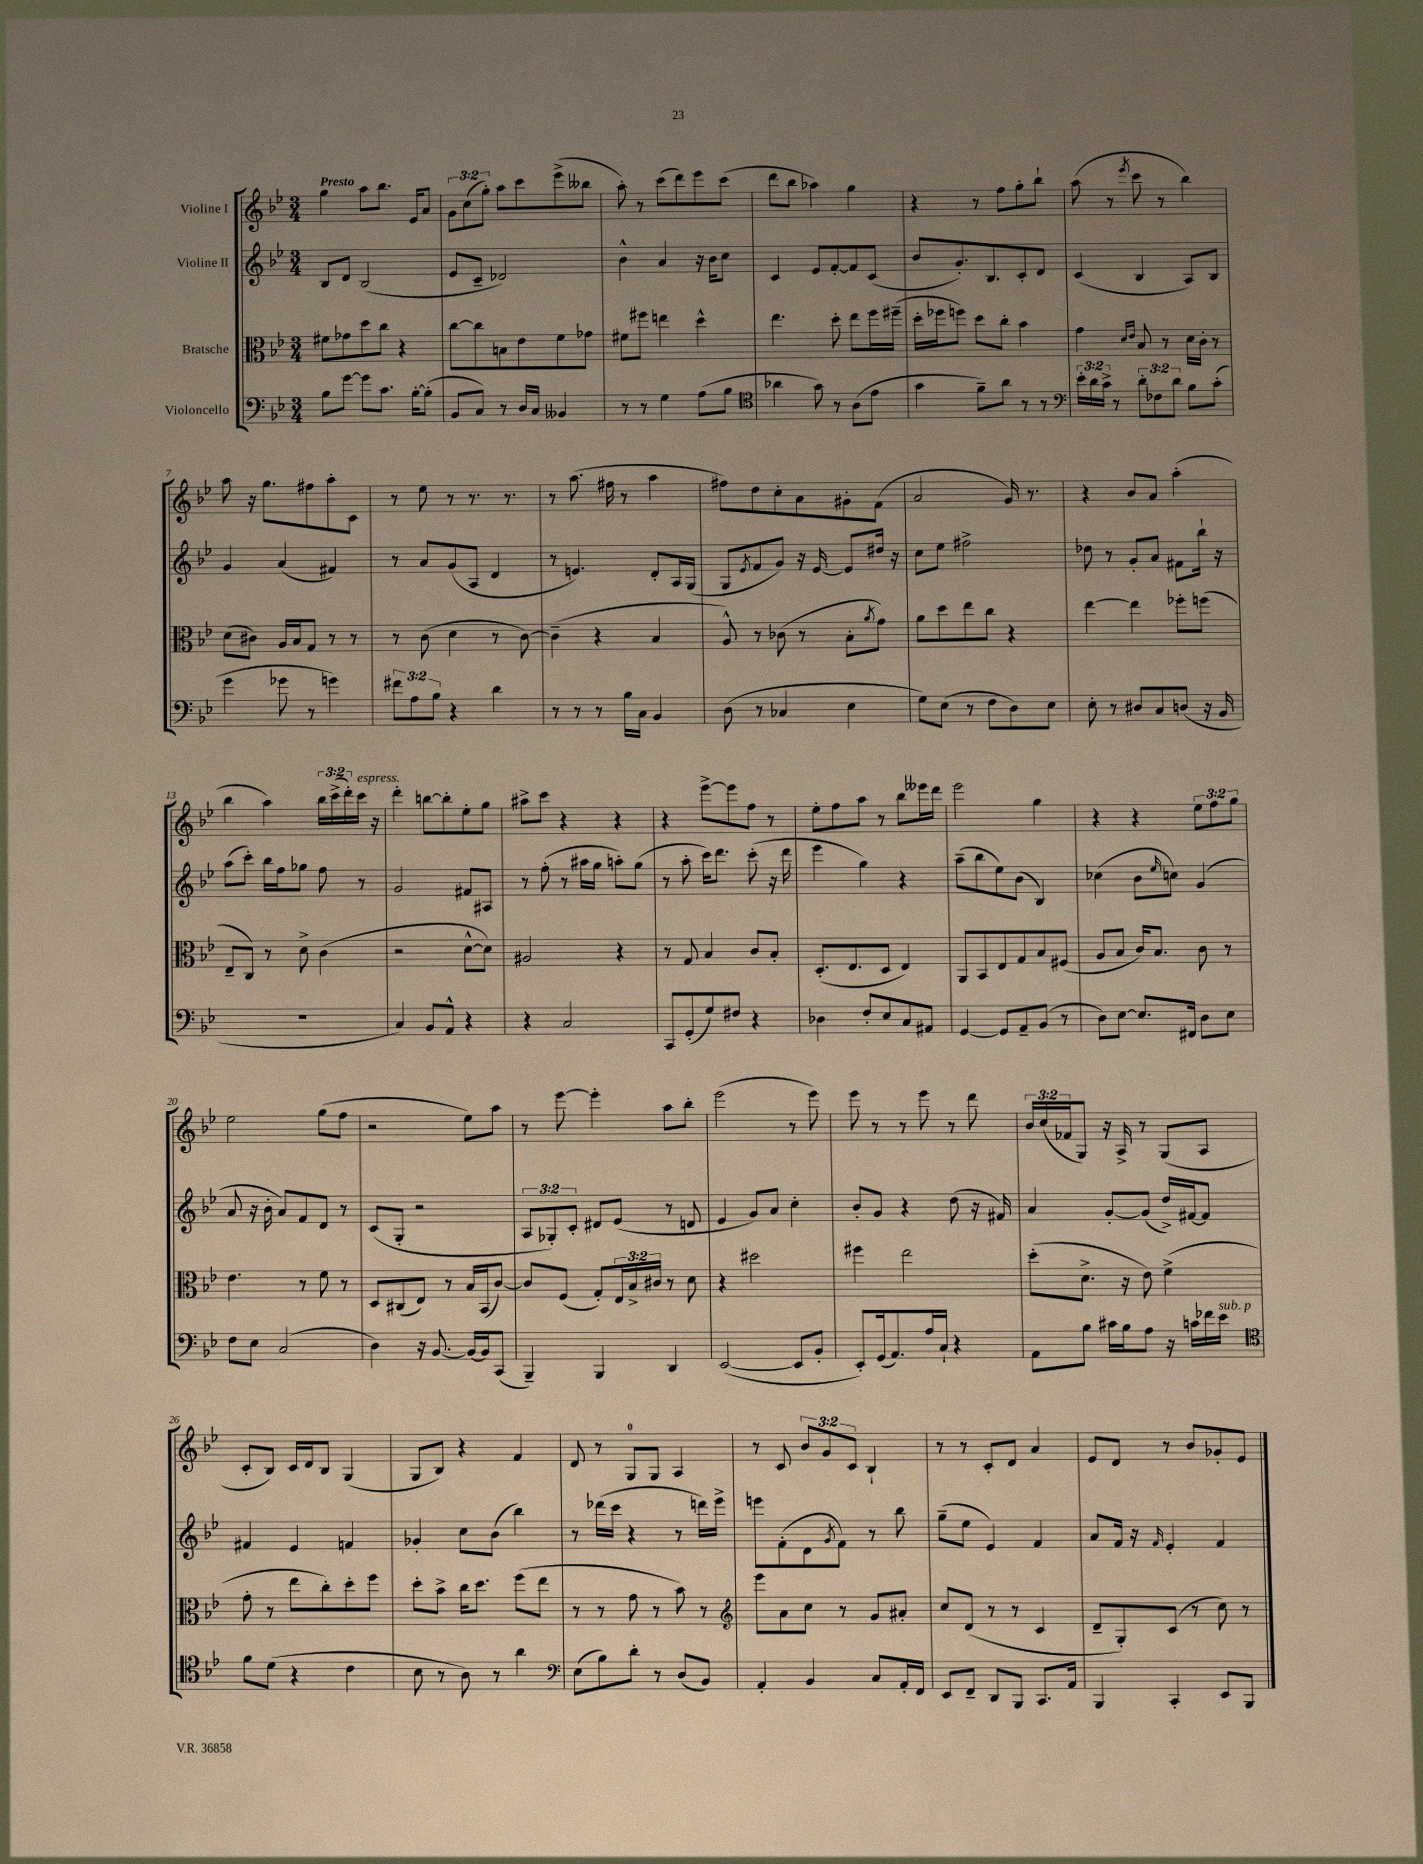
<<
\new StaffGroup <<
\new Staff = "s0" \with { instrumentName = "Violine I" } {
    \clef treble \key bes \major \numericTimeSignature \time 3/4 \override Staff.TupletNumber.text = #tuplet-number::calc-fraction-text \tempo "Presto"
    g''4 a''8 bes''8. ees'16 a'8 |
    \tuplet 3/2 { g'8 c''8( g''8-.) } a''8 c'''8 ees'''8->( beses''8 |
    a''8-.) r8 c'''8( d'''8) ees'''8 c'''8( |
    d'''8 bes''8 aes''4) g''4 |
    r4 r8 f''8 g''8-. bes''8-! |
    a''8( r8 \acciaccatura { ees'''8 } c'''8 r8 bes''4) |
    a''8 r16 g''8. fis''8 a''8-. c'8 |
    r8 ees''8 r8 r8. r8. |
    r8 a''8.( fis''16 r8 a''4 |
    fis''8) d''8 c''8-. a'8 gis'8-. f'8( |
    a'2 g'16) r8. |
    r4 bes'8 a'8 a''4-.( |
    bes''4 a''4) \tuplet 3/2 { bes''16 c'''16->( d'''16-.) } c'''16^\markup { \italic "espress." } r16 |
    d'''4-. b''8~ b''8-. ees''8-. g''8 |
    ais''8-> c'''8 r4 r4 |
    r4 ees'''8~-> ees'''8 f''8 r8 |
    ees''8-. f''8 a''8 r8 bes''8 eeses'''16 d'''16 |
    ees'''2 g''4 |
    r4 r4 \tuplet 3/2 { ees''8 f''8 g''8 } |
    ees''2 g''8( f''8 |
    r2 ees''8) a''8 |
    r8 ees'''8~ ees'''4-. a''8 bes''8-. |
    ees'''2( r8 ees'''8) |
    ees'''8 r8 r8 ees'''8 r8 d'''8 |
    \tuplet 3/2 { bes'16 c''16( fes'16 } g8) r16 a16-> r8 g8( a8 |
    c'8-. bes8) c'16 d'16 bes8 g4( |
    g8 bes8) r4 f'4 |
    d'8 r8 g8-0 g8 a4 |
    r8 c'8 \tuplet 3/2 { bes'8 g'8 c'8 } bes4-! |
    r8 r8 c'8-. d'8 a'4 |
    ees'8 d'8 r8 bes'8 ges'8-. ees'8 \bar "|." |
}
\new Staff = "s1" \with { instrumentName = "Violine II" } {
    \clef treble \key bes \major \numericTimeSignature \time 3/4 \override Staff.TupletNumber.text = #tuplet-number::calc-fraction-text
    bes8 d'8 bes2( |
    ees'8 c'8-- des'2) |
    bes'4-^ a'4 r16 bes'16 c''8 |
    c'4 ees'8 f'8~-. f'8 c'8( |
    bes'8 g'8.-.) bes8. c'8-. d'8 |
    c'4( bes4 a8) bes8 |
    g'4 a'4( fis'4) |
    r8 a'8 g'8( a8 d'4 |
    r8 e'4.) d'8-. a16 g16( |
    g8 \acciaccatura { ees'8 } f'8 g'8) r16 ees'16~ ees'8 dis''16 r16 |
    c''8 ees''8 fis''2-> |
    des''8 r8 g'8-. a'8 fis'8 bes''16-! r16 |
    a''8( c'''8-.) bes''16 f''16 ges''8 f''8 r8 |
    g'2 fis'8 ais8 |
    r8 f''8-.( r8 ais''16 g''16 a''8-.) g''8( |
    r8 a''8-. c'''16) d'''8. c'''8-.( r16 d'''16 |
    ees'''4 g''4) r4 |
    a''8--( bes''8 ees''8) bes'8( bes4) |
    ces''4( bes'8 \grace { ees''16 } c''8) g'4( |
    a'8 r16 bes'16-. a'8) f'8 d'8 r8 |
    c'8( g8-. r2 |
    \tuplet 3/2 { a8 ges8-.) c'8-. } dis'8 ees'8( r8 d'8 |
    ees'4 g'8) a'8 c''4-. |
    bes'8-. g'8 r4 d''8( r16 fis'16) |
    a'4 g'8~-. g'8( d''16->) fis'16~ fis'8 |
    fis'4 ees'4 f'4 |
    ges'4-. c''8 bes'8( bes''4) |
    r8 des'''16( c'''16 r4 r8 d'''16) ees'''16-> |
    e'''8 f'8-.( d'8 \acciaccatura { g'8 } f'8) r8 bes''8 |
    g''8--( ees''8 ees'4) f'4 |
    a'8 f'16 r16 \grace { f'16 } ees'4-. f'4 \bar "|." |
}
\new Staff = "s2" \with { instrumentName = "Bratsche" } {
    \clef alto \key bes \major \numericTimeSignature \time 3/4 \override Staff.TupletNumber.text = #tuplet-number::calc-fraction-text
    fis'8 ges'8 d''8 c''8 r4 |
    c''8~ c''8 b8 ees'8 f'8 ges'8 |
    fis'8 fis''8 e''4 d''4-^ |
    ees''4. d''8-. ees''8 f''16 fis''16--( |
    d''16-. fes''16 f''8) d''8 c''8-. bes'4 |
    g'4 \grace { d'16 ees'16 } bes8 r8 d'16 c'16-. r8 |
    d'8( cis'8) a16 bes16 g8 r8 r8 |
    r8 c'8( d'4 r8 c'8~) |
    c'4--( r4 bes4 |
    a8-^) r8 ces'8( r8 bes8-. \acciaccatura { a'8 } g'8) |
    a'8 d''8 ees''8 c''8 r4 |
    ees''4~ ees''4 fes''8-. f''8( |
    ees8-- c8) r8 d'8-> c'4( |
    r2 d'8~-^ d'8) |
    ais2 r4 |
    r8 g8 bes4 c'8 bes8-. |
    d8.-.( ees8. d8 ees4) |
    a,8 bes,8 ees8 g8 bes8 fis8( |
    a8 bes8 c'16) bes8. c'8 r8 |
    ees'4. r8 f'8 r8 |
    d8 cis8( ees8) r8 bes16 bes,16( c'8~) |
    c'8 f8( g8-.) \tuplet 3/2 { ees16 bes16-> cis'16 } r8 d'8 |
    r4 dis''2 |
    fis''4 ees''2 |
    d''8-.( d'8.-> r16 ees'8) f'4->( |
    g'8-. r8 ees''8 c''8-.) d''8-. f''8 |
    d''8-. bes'8-> c''16 d''8. f''8( ees''8 |
    r8 r8 g'8 r8 bes'8) r8 |
    \clef treble ees'''8 a'8 c''8 r8 g'8 ais'8-. |
    c''8 d'8( r8 r8 c'4 |
    d'8-- g8-.) c'8( r8 c''8) r8 \bar "|." |
}
\new Staff = "s3" \with { instrumentName = "Violoncello" } {
    \clef bass \key bes \major \numericTimeSignature \time 3/4 \override Staff.TupletNumber.text = #tuplet-number::calc-fraction-text
    bes8 g'8~ g'8 c'8. bes16~-. bes8-.( |
    bes,8 c8) r8 d16 c16 beses,4 |
    r8 r8 g4 a8( bes8 |
    \clef tenor aes'4 g'8) r8 a8( ees'8 |
    g'4 f'8--) a'8 r8 r8 |
    \clef bass \tuplet 3/2 { ees'16-. d'16 c'16-> } r8 \tuplet 3/2 { d'8-. fes8 d'8 } bes8 c'8-.( |
    g'4 ges'8 r8 g'4) |
    \tuplet 3/2 { fis'8 a8 bes8 } r4 d'4 |
    r8 r8 r8 bes16 c16 bes,4 |
    d8( r8 ces4 ees4 |
    g8) ees8( r8 f8 d8) ees8 |
    ees8-. r8 dis8 c8 d8( r16 bes,16 |
    R2. |
    c4) bes,8 a,8-^ r4 |
    r4 c2 |
    c,8 g,8-.( g8) fis8 r4 |
    des4 f8-. ees8 c8 ais,8 |
    g,4~ g,8 a,8-- bes,8( r8 |
    d8) ees8~ ees8. fis,16 d8 ees8 |
    f8 ees8 c2( |
    d4) r16 bes,8.~ bes,16~ bes,16 c,8( |
    bes,,4--) bes,,4 d,4 |
    ees,2~( ees,8 bes,8-. |
    ees,8-.) g,16( a,8.) a16 c16-! r4 |
    a,8 bes8 cis'16 bes16 a8 r16 c'16 fes'16 ees'16^\markup { \italic "sub. p" } |
    \clef tenor f'8 d'8( r4 c'4 |
    bes8 r8 a8) r8 a'4 |
    \clef bass ees8( bes8) d'8-. r8 d8( bes,8) |
    a,4-. bes,4 c8 a,16-. f,16 |
    ees,8 f,8-- d,8 bes,,8 c,8. a,16 |
    bes,,4 c,4-. ees,8 bes,,8 \bar "|." |
}
>>
>>
